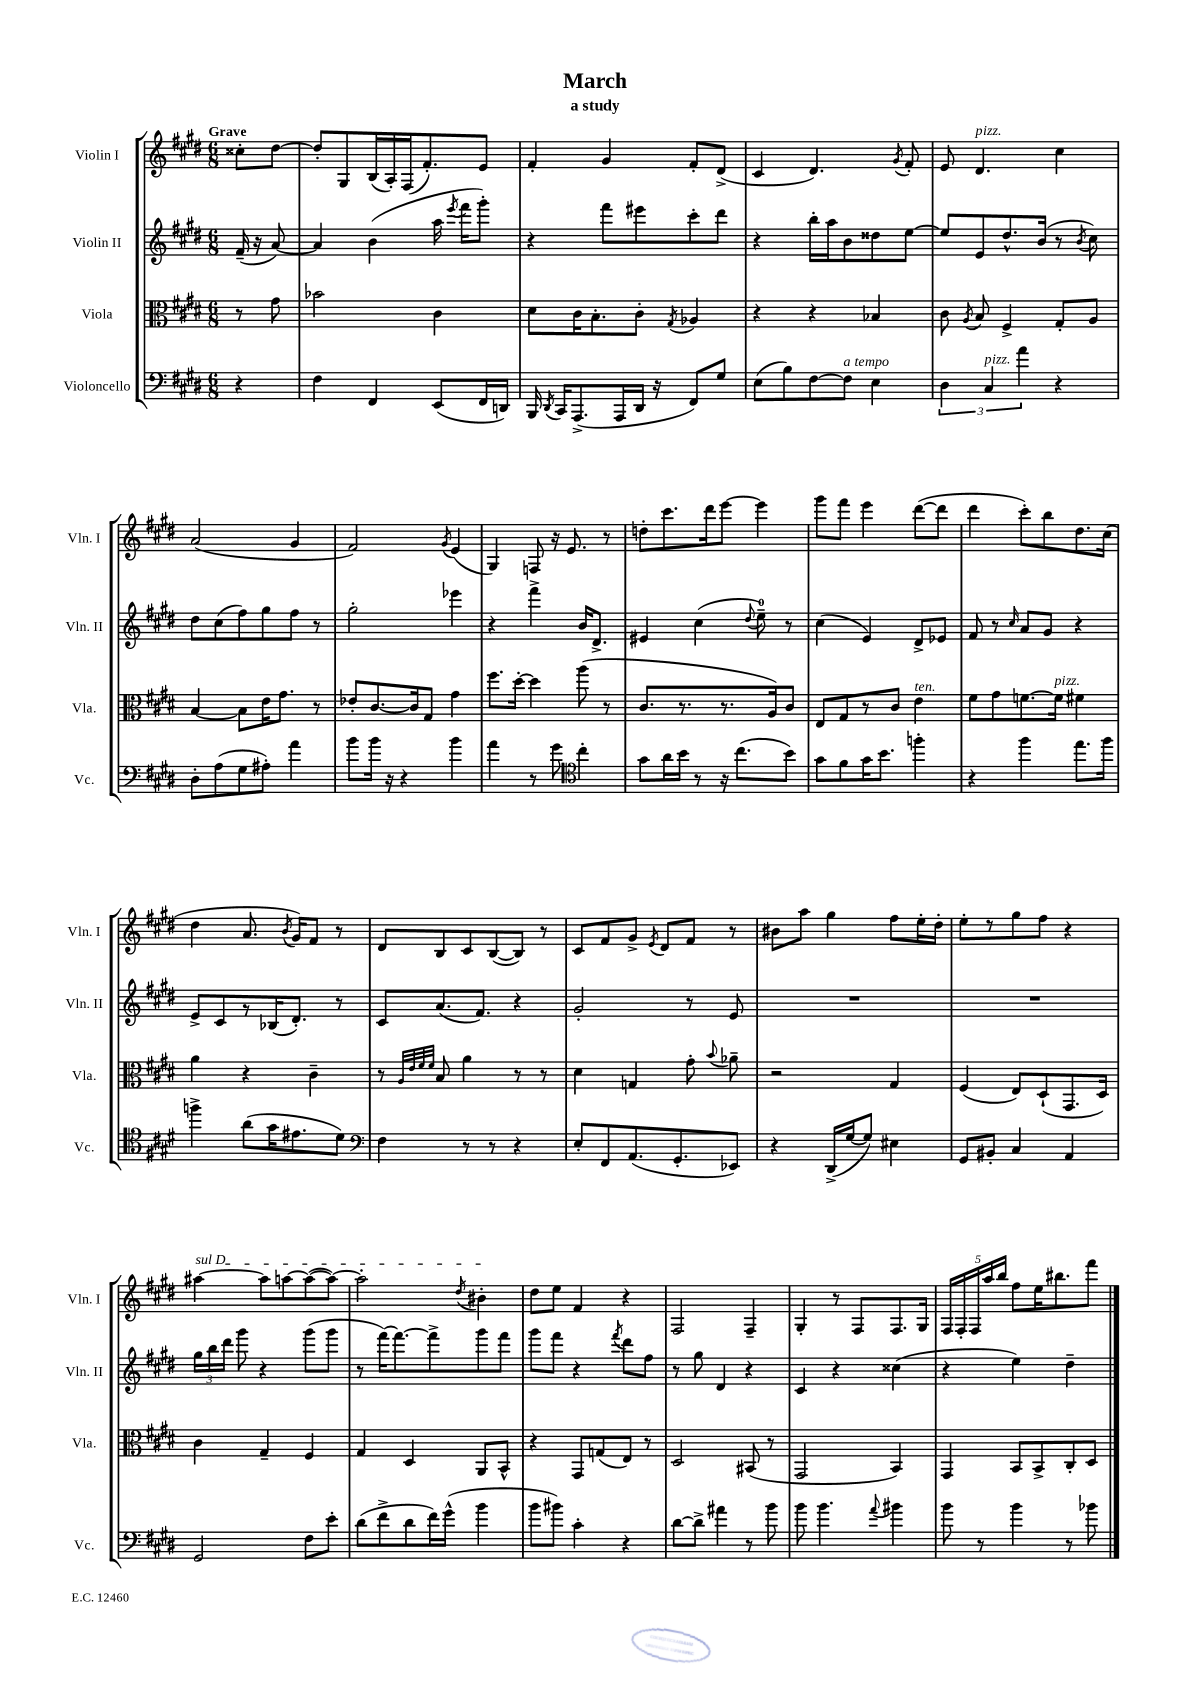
\header { title = "March" subtitle = "a study" }
<<
\new StaffGroup <<
\new Staff = "s0" \with { instrumentName = "Violin I" shortInstrumentName = "Vln. I" } {
    \clef treble \key e \major \numericTimeSignature \time 6/8 \partial 4 \tempo "Grave"
    \autoBeamOff cisis''8[-. dis''8]~ |
    dis''8[-. gis8 b16( a16-.) fis16( fis'8.-.) e'8] |
    fis'4-. gis'4 fis'8[-. dis'8]->( |
    cis'4 dis'4.) \acciaccatura { gis'8 } fis'8-. |
    e'8 dis'4.^\markup { \italic "pizz." } cis''4 |
    a'2( gis'4 |
    fis'2) \acciaccatura { gis'8 } e'4( |
    gis4) f8 r16 e'8. r8 |
    d''8[-. cis'''8. dis'''16 e'''8]~ e'''4 |
    gis'''8[ fis'''8] e'''4 dis'''8[~( dis'''8] |
    dis'''4 cis'''8[-.) b''8 dis''8. cis''16]( |
    dis''4 a'8. \acciaccatura { b'8 } gis'16[) fis'8] r8 |
    dis'8[ b8 cis'8 b8~( b8]) r8 |
    cis'8[ fis'8 gis'8]-> \acciaccatura { e'8 } dis'8[ fis'8] r8 |
    bis'8[ a''8] gis''4 fis''8[ e''16-. dis''16]-. |
    e''8[-. r8 gis''8 fis''8] r4 |
    \once \override TextSpanner.bound-details.left.text = \markup { \italic "sul D" } ais''4~\startTextSpan ais''8[ a''8~ a''8~( a''8]~) |
    a''2-. \acciaccatura { dis''8 } bis'4-.\stopTextSpan |
    dis''8[ e''8] fis'4 r4 |
    fis2 fis4-- |
    gis4-. r8 fis8[ fis8. gis16] |
    \tuplet 5/4 { fis16[ fis16-. fis16 a''16 b''16] } fis''8[ e''16 bis''8. fis'''8] \bar "|." |
}
\new Staff = "s1" \with { instrumentName = "Violin II" shortInstrumentName = "Vln. II" } {
    \clef treble \key e \major \numericTimeSignature \time 6/8 \partial 4
    \autoBeamOff fis'16--( r16 a'8~) |
    a'4 b'4( a''16 \acciaccatura { e'''8 } fis'''16[ gis'''8]-.) |
    r4 fis'''8[ eis'''8 cis'''8-. dis'''8] |
    r4 b''16[-. a''16 b'8 disis''8 e''8]~ |
    e''8[ e'8 dis''8.-^ b'16]( r8 \acciaccatura { b'8 } cis''8) |
    dis''8[ cis''8( fis''8) gis''8 fis''8] r8 |
    gis''2-. ees'''4 |
    r4 fis'''4-> b'16[ dis'8.]-> |
    eis'4 cis''4( \appoggiatura { dis''8 } e''8-0--) r8 |
    cis''4( e'4) dis'8[-> ees'8] |
    fis'8 r8 \grace { cis''16 } a'8[ gis'8] r4 |
    e'8[-> cis'8 r8 bes16( dis'8.]-.) r8 |
    cis'8[ a'8.( fis'8.]) r4 |
    gis'2-. r8 e'8 |
    R2. |
    R2. |
    \tuplet 3/2 { gis''16[ b''16 dis'''16] } gis'''8 r4 gis'''8[( gis'''8] |
    r8 fis'''16[~) fis'''8.~ fis'''8-> gis'''8 fis'''8] |
    gis'''8[ fis'''8] r4 \acciaccatura { fis'''8 } dis'''8[ fis''8] |
    r8 gis''8 dis'4 r4 |
    cis'4 r4 cisis''4( |
    r4 e''4) dis''4-- \bar "|." |
}
\new Staff = "s2" \with { instrumentName = "Viola" shortInstrumentName = "Vla." } {
    \clef alto \key e \major \numericTimeSignature \time 6/8 \partial 4
    \autoBeamOff r8 gis'8 |
    bes'2 cis'4 |
    dis'8[ cis'16 b8.-. cis'8]-. \acciaccatura { gis8 } aes4 |
    r4 r4 bes4 |
    cis'8 \acciaccatura { a8 } b8 fis4-> gis8[-. a8] |
    b4~ b8[ e'16 gis'8.] r8 |
    ees'8[-. cis'8.~ cis'16 gis8] gis'4 |
    fis''8.[ dis''16]~-. dis''4 a''8( r8 |
    cis'8.[ r8. r8. a16) cis'8] |
    e8[ gis8 r8 cis'8] e'4^\markup { \italic "ten." } |
    fis'8[ gis'8 f'8.~ f'16]^\markup { \italic "pizz." } fis'4 |
    a'4 r4 cis'4-- |
    r8 \grace { a32[ e'32 fis'32 fis'32] } b8 a'4 r8 r8 |
    dis'4 g4 gis'8-. \appoggiatura { b'8 } aes'8-- |
    r2 gis4 |
    fis4( e8[) dis8-!( gis,8. dis16]) |
    cis'4 gis4-- fis4 |
    gis4 dis4 a,8[ b,8]-^ |
    r4 gis,8[ g8( e8]) r8 |
    dis2 bis,8( r8 |
    gis,2 b,4) |
    gis,4 b,8[ b,8-> cis8-. dis8] \bar "|." |
}
\new Staff = "s3" \with { instrumentName = "Violoncello" shortInstrumentName = "Vc." } {
    \clef bass \key e \major \numericTimeSignature \time 6/8 \partial 4
    \autoBeamOff r4 |
    fis4 fis,4 e,8[( fis,16 d,16]) |
    b,,16 \acciaccatura { dis,8 } cis,16[ a,,8.->( a,,16 dis,16] r16 fis,8[) gis8] |
    e8[( b8) fis8~ fis8]^\markup { \italic "a tempo" } e4 |
    \tuplet 3/2 { dis4 cis4^\markup { \italic "pizz." } a'4 } r4 |
    dis8[-. a8( gis8 ais8]-.) a'4 |
    b'8[ b'16] r16 r4 b'4 |
    a'4 r8 gis'8 \clef tenor cis''4-. |
    gis'8[ a'16 b'16] r8 r16 cis''8.[( b'8]) |
    gis'8[ fis'8 gis'16 b'8.] f''4-. |
    r4 fis''4 e''8.[ fis''16] |
    f''4-> a'8[( gis'16 eis'8. dis'8]) |
    \clef bass fis4 r8 r8 r4 |
    e8[-. fis,8 a,8.( gis,8.-. ees,8]) |
    r4 dis,16[->( gis16~ gis8]) eis4 |
    gis,8[ bis,8]-. cis4 a,4 |
    gis,2 fis8[ e'8]-. |
    dis'8[( fis'8-> dis'8 fis'16) gis'16]-^( b'4 |
    b'8[ bis'8]) cis'4-. r4 |
    dis'8[~ dis'8]-> ais'4 r8 b'8 |
    b'8 b'4. \appoggiatura { a'8 } bis'4 |
    b'8 r8 b'4 r8 bes'8 \bar "|." |
}
>>
>>
\layout { \context { \Score \remove "Bar_number_engraver" } }
